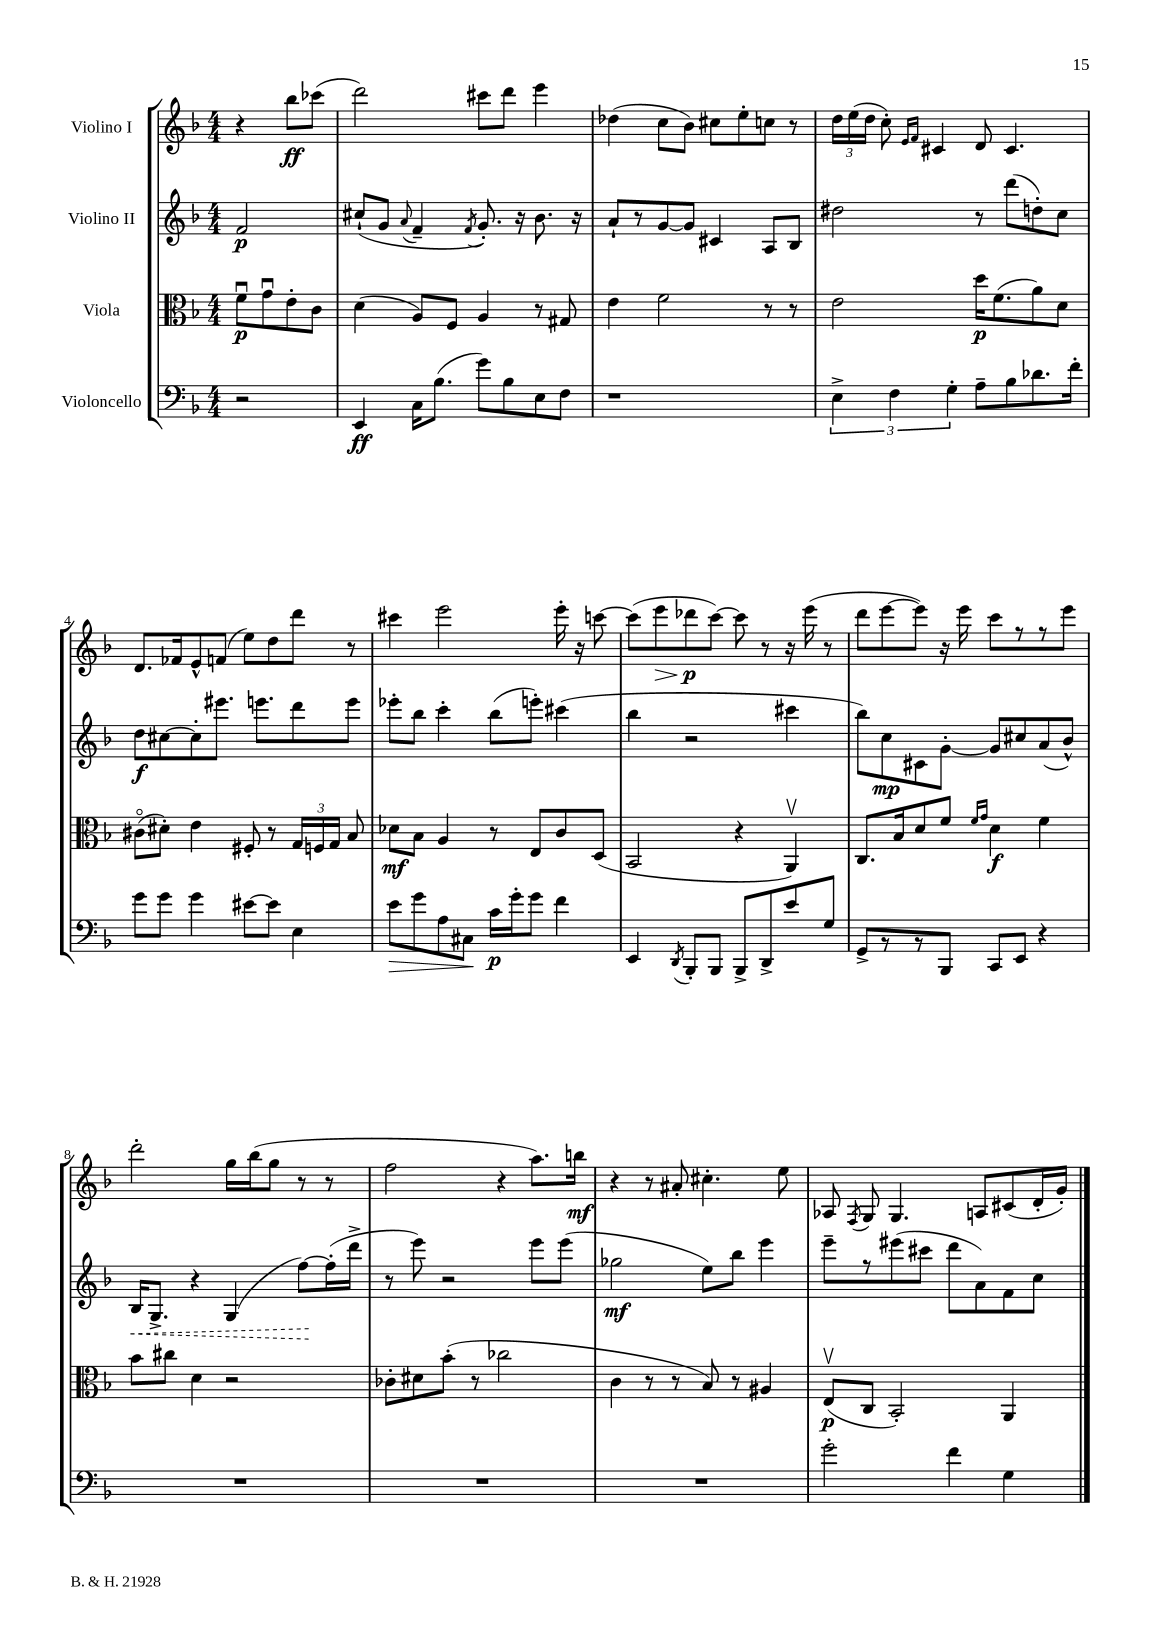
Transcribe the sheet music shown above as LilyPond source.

<<
\new StaffGroup <<
\new Staff = "s0" \with { instrumentName = "Violino I" } {
    \clef treble \key f \major \numericTimeSignature \time 4/4 \partial 2
    \autoBeamOff r4 bes''8[\ff ces'''8]( |
    d'''2) cis'''8[ d'''8] e'''4 |
    des''4( c''8[ bes'8]) cis''8[ e''8-. c''8] r8 |
    \tuplet 3/2 { d''16[ e''16( d''16] } c''8-.) \grace { e'16[ f'16] } cis'4 d'8 cis'4. |
    d'8.[ fes'16 e'8-^ f'8]( e''8[) d''8 d'''8] r8 |
    cis'''4 e'''2 e'''16-. r16 c'''8~ |
    c'''8[( e'''8\> des'''8\p\! c'''8]~) c'''8 r8 r16 e'''16( r8 |
    d'''8[ e'''8~ e'''8]) r16 e'''16 c'''8[ r8 r8 e'''8] |
    d'''2-. g''16[ bes''16( g''8] r8 r8 |
    f''2 r4 a''8.[) b''16]\mf |
    r4 r8 ais'8-. cis''4.-. e''8 |
    aes8 \acciaccatura { f8 } g8 g4. a8[ cis'8( d'16-. g'16]-.) \bar "|." |
}
\new Staff = "s1" \with { instrumentName = "Violino II" } {
    \clef treble \key f \major \numericTimeSignature \time 4/4 \partial 2
    \autoBeamOff f'2\p |
    cis''8[-!( g'8] \appoggiatura { a'8 } f'4-- \acciaccatura { f'8 } g'8.-.) r16 bes'8. r16 |
    a'8[-! r8 g'8~ g'8] cis'4 a8[ bes8] |
    dis''2 r8 d'''8[( d''8-.) c''8] |
    d''8[\f cis''8~ cis''8-. eis'''8.] e'''8.[ d'''8 e'''8] |
    ees'''8[-. bes''8] c'''4-. bes''8[( e'''8]-.) cis'''4( |
    bes''4 r2 cis'''4 |
    bes''8[) c''8\mp cis'8 g'8]~-. g'8[ cis''8 a'8( bes'8]-^) |
    \once \override Hairpin.style = #'dashed-line bes16[\< g8.]-> r4 g4( f''8[~\!) f''16-.( d'''16]-> |
    r8 e'''8) r2 e'''8[ e'''8]( |
    ges''2\mf e''8[) bes''8] e'''4 |
    e'''8[-- r8 eis'''8( cis'''8] d'''8[ a'8) f'8 c''8] \bar "|." |
}
\new Staff = "s2" \with { instrumentName = "Viola" } {
    \clef alto \key f \major \numericTimeSignature \time 4/4 \partial 2
    \autoBeamOff f'8[\downbow\p g'8\downbow e'8-. c'8] |
    d'4( a8[) f8] a4 r8 gis8 |
    e'4 f'2 r8 r8 |
    e'2 d''16[\p f'8.( a'8) d'8] |
    cis'8[\flageolet( dis'8]-.) e'4 fis8-. r8 \tuplet 3/2 { g16[ f16 g16] } bes8 |
    des'8[\mf bes8] a4 r8 e8[ c'8 d8]( |
    bes,2 r4 a,4\upbow) |
    c8.[ bes16 d'8 f'8] \grace { f'16[ g'16] } d'4\f f'4 |
    bes'8[ cis''8] d'4 r2 |
    ces'8[-. dis'8 bes'8]-.( r8 ces''2 |
    c'4 r8 r8 bes8) r8 ais4 |
    e8[\upbow\p( c8] bes,2-.) a,4 \bar "|." |
}
\new Staff = "s3" \with { instrumentName = "Violoncello" } {
    \clef bass \key f \major \numericTimeSignature \time 4/4 \partial 2
    \autoBeamOff r2 |
    e,4\ff c16[ bes8.]( g'8[) bes8 e8 f8] |
    r1 |
    \tuplet 3/2 { e4-> f4 g4-. } a8[-- bes8 des'8. f'16]-. |
    g'8[ g'8] g'4 eis'8[~ eis'8] e4 |
    e'8[\> g'8 a8 cis8]\! c'16[\p g'16-. g'8] f'4 |
    e,4 \acciaccatura { d,8 } bes,,8[-. bes,,8] bes,,8[-> d,8-> e'8 g8] |
    g,8[-> r8 r8 bes,,8] c,8[ e,8] r4 |
    R1 |
    R1 |
    R1 |
    g'2-. f'4 g4 \bar "|." |
}
>>
>>
